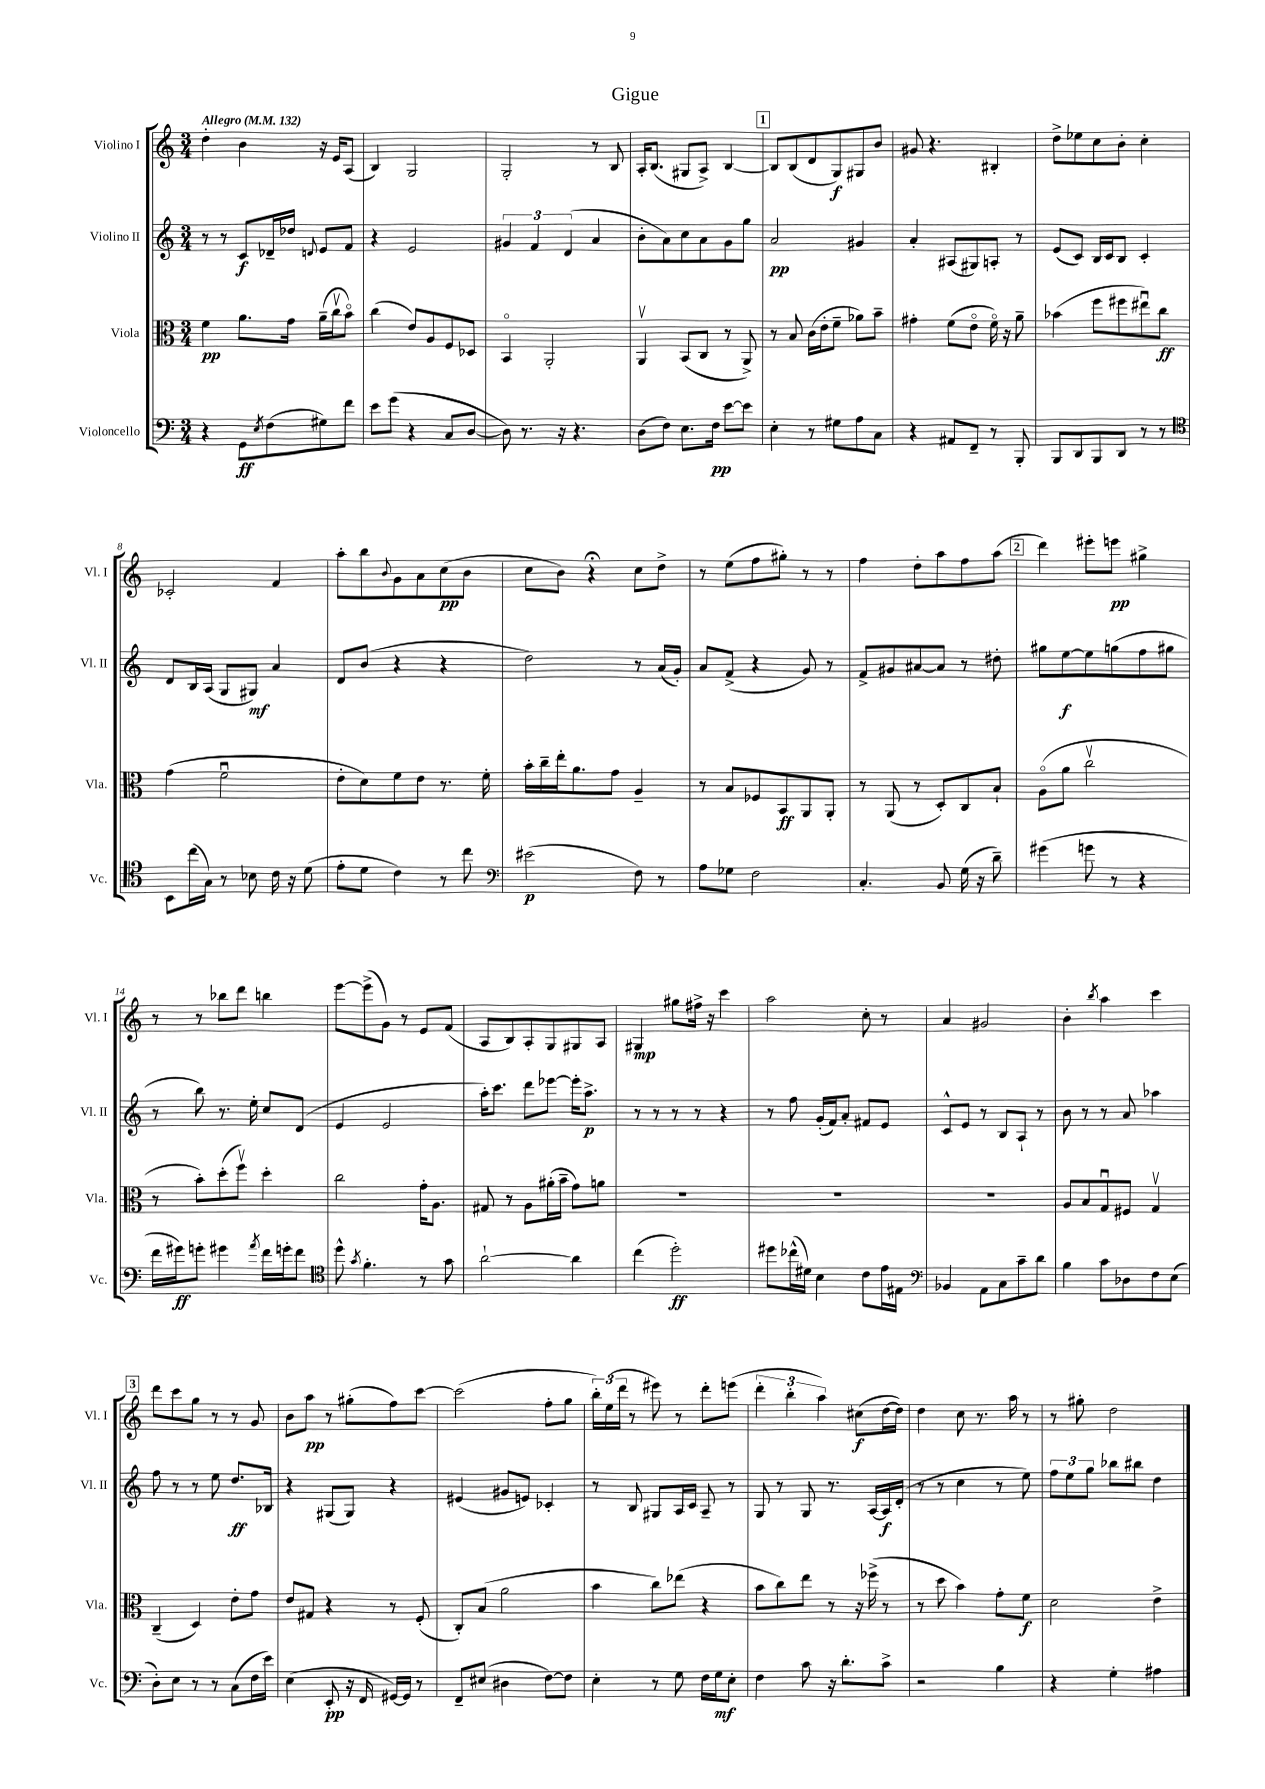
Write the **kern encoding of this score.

**kern	**dynam	**kern	**dynam	**kern	**dynam	**kern	**dynam
*part4	*part4	*part3	*part3	*part2	*part2	*part1	*part1
*staff4	*staff4	*staff3	*staff3	*staff2	*staff2	*staff1	*staff1
*I"Violoncello	*	*I"Viola	*	*I"Violino II	*	*I"Violino I	*
*I'Vc.	*	*I'Vla.	*	*I'Vl. II	*	*I'Vl. I	*
*clefF4	*	*clefC3	*	*clefG2	*	*clefG2	*
*k[]	*	*k[]	*	*k[]	*	*k[]	*
*M3/4	*	*M3/4	*	*M3/4	*	*M3/4	*
*MM132	*	*MM132	*	*MM132	*	*MM132	*
=1	=1	=1	=1	=1	=1	=1	=1
!	!	!	!	!	!	!LO:TX:a:B:t=Allegro	!
4r	.	4f\	pp	8r	.	4dd'\	.
.	.	.	.	8r	.	.	.
8GG\L	ff	8.a\L	.	8c/L	f	4b\	.
8qE/	.	.	.	.	.	.	.
(8F\	.	.	.	16d-X~/L	.	.	.
.	.	16g\Jk	.	16dd-X/JJ	.	.	.
.	.	.	.	8qqdn/	.	.	.
8G#X\)	.	(16a~\LL	.	8e/L	.	16r	.
.	.	16ccv\J	.	.	.	16e/KL	.
8f\J	.	8b\J)	.	8f/J	.	(8A/J	.
=2	=2	=2	=2	=2	=2	=2	=2
8e\L	.	(4cc\	.	4r	.	4B/)	.
(8g\J	.	.	.	.	.	.	.
4r	.	8e/L)	.	2e/	.	2G/	.
.	.	8A/	.	.	.	.	.
8C/L	.	8F/	.	.	.	.	.
[8D/J	.	8D-X/J	.	.	.	.	.
=3	=3	=3	=3	=3	=3	=3	=3
8D\])	.	4BB/	.	6g#X/	.	2G'/	.
8.r	.	.	.	.	.	.	.
.	.	.	.	6f/	.	.	.
.	.	2AA'/	.	.	.	.	.
16r	.	.	.	.	.	.	.
.	.	.	.	(6d/	.	.	.
4.r	.	.	.	.	.	.	.
.	.	.	.	4a/	.	8r	.
.	.	.	.	.	.	8B/	.
=4	=4	=4	=4	=4	=4	=4	=4
(8D\L	.	4AAv/	.	8b'\L	.	16A'/KL	.
.	.	.	.	.	.	(8.B/J	.
8F\J)	.	.	.	8a\)	.	.	.
8.E\L	.	(8BB/L	.	8cc\	.	8G#X/L	.
.	.	8C/J	.	8a\	.	8A^/J)	.
16F\Jk	pp	.	.	.	.	.	.
[8e\L	.	8r	.	8g\	.	[4B/	.
8e\J]	.	8AA^/)	.	8gg\J	.	.	.
!!LO:REH:place=s1:t=1
=5	=5	=5	=5	=5	=5	=5	=5
4E'\	.	8r	.	2a/	pp	8B/L]	.
.	.	8B/	.	.	.	(8B/	.
8r	.	(16c\LL	.	.	.	8d/	.
.	.	16e'\J	.	.	.	.	.
8G#X\L	.	8f~\J	.	.	.	8G/)	f
8A\	.	8a-X\L)	.	4g#X/	.	8G#X/	.
8C\J	.	8b~\J	.	.	.	8b/J	.
=6	=6	=6	=6	=6	=6	=6	=6
4r	.	4g#X'\	.	4a'/	.	8g#X/	.
.	.	.	.	.	.	4.r	.
8AA#X/L	.	(8f\L	.	(8A#X/L	.	.	.
8FF~/J	.	8e\J	.	8G#X/)	.	.	.
8r	.	16f\)	.	8An'/J	.	4B#X'/	.
.	.	16r	.	.	.	.	.
8BBB'/	.	8a~\	.	8r	.	.	.
=7	=7	=7	=7	=7	=7	=7	=7
8BBB/L	.	(4b-X\	.	(8e/L	.	8dd^\L	.
8DD/	.	.	.	8c/J)	.	8ee-X\	.
8BBB/	.	8ff\L	.	16B/LL	.	8cc\	.
.	.	.	.	16c/J	.	.	.
8DD/J	.	8ff#X\	.	8B/J	.	8b'\J	.
8r	.	8ee#Xu\)	.	4c'/	.	4cc'\	.
8r	.	8cc\J	ff	.	.	.	.
!!LO:LB:g=z
=8	=8	=8	=8	=8	=8	=8	=8
*clefC4	*	*	*	*	*	*	*
8BB\L	.	(4g\	.	8d/L	.	2c-X'/	.
(16cc\L	.	.	.	16B/L	.	.	.
16G\JJ)	.	.	.	(16A/JJ	.	.	.
8r	.	2fu\	.	8G/L	.	.	.
8B-X\	.	.	.	8G#X/J)	mf	.	.
16c\	.	.	.	4a/	.	4f/	.
16r	.	.	.	.	.	.	.
(8d\	.	.	.	.	.	.	.
=9	=9	=9	=9	=9	=9	=9	=9
8e'\L	.	8e'\L	.	8d/L	.	8aa'\L	.
8d\J	.	8d\)	.	(8b/J	.	8bb\	.
.	.	.	.	.	.	8qqb/	.
4c\)	.	8f\	.	4r	.	8g\	.
.	.	8e\J	.	.	.	8a\	.
8r	.	8.r	.	4r	.	(8cc\	pp
8cc\	.	.	.	.	.	8b\J	.
.	.	16f'\	.	.	.	.	.
=10	=10	=10	=10	=10	=10	=10	=10
*clefF4	*	*	*	*	*	*	*
(2e#X\	p	16b'\LL	.	2dd\)	.	8cc\L	.
.	.	16cc~\	.	.	.	.	.
.	.	16ee'\J	.	.	.	8b\J)	.
.	.	8.a\	.	.	.	.	.
.	.	.	.	.	.	4r;<	.
.	.	8g\J	.	.	.	.	.
8F\)	.	4A~/	.	8r	.	8cc\L	.
8r	.	.	.	(16a/LL	.	8dd^\J	.
.	.	.	.	16g'/JJ)	.	.	.
=11	=11	=11	=11	=11	=11	=11	=11
8A\L	.	8r	.	8a/L	.	8r	.
8G-X\J	.	8B/L	.	(8f^/J	.	(8ee\L	.
2F\	.	8F-X/	.	4r	.	8ff\	.
.	.	8BB/	ff	.	.	8gg#X'\J)	.
.	.	8AA/	.	8g/)	.	8r	.
.	.	8AA'/J	.	8r	.	8r	.
=12	=12	=12	=12	=12	=12	=12	=12
4.C'/	.	8r	.	8f^/L	.	4ff\	.
.	.	(8AA/	.	8g#X/	.	.	.
.	.	8r	.	[8a#X/	.	8dd'\L	.
8BB/	.	8D'/L)	.	8a#/J]	.	8aa\	.
(16G\	.	8C/	.	8r	.	8ff\	.
16r	.	.	.	.	.	.	.
8d~\)	.	8B`/J	.	8dd#X'\	.	(8aa\J	.
!!LO:REH:place=s1:t=2
=13	=13	=13	=13	=13	=13	=13	=13
(4g#X\	.	(8A\L	.	8gg#X\L	.	4ddd\)	.
.	.	8a\J	.	[8ee\	f	.	.
8gn\	.	2ccv\	.	8ee\]	.	8eee#X'\L	.
8r	.	.	.	(8ggn\	.	8eeen\J	pp
4r	.	.	.	8ff\	.	4gg#X^\	.
.	.	.	.	8gg#X\J	.	.	.
!!LO:LB:g=z
=14	=14	=14	=14	=14	=14	=14	=14
16f\LL	.	8r	.	8r	.	8r	.
16g#X\J)	ff	.	.	.	.	.	.
8gn'\J	.	8b'\L)	.	8bb\)	.	8r	.
4g#X\	.	(8dd'\	.	8.r	.	8bb-X\L	.
.	.	8ffv\J)	.	.	.	8ddd\J	.
.	.	.	.	16ee'\	.	.	.
8qa/	.	.	.	.	.	.	.
16f\LL	.	4dd'\	.	8cc/L	.	4bbn\	.
16gn'\J	.	.	.	.	.	.	.
8f\J	.	.	.	(8d/J	.	.	.
=15	=15	=15	=15	=15	=15	=15	=15
*clefC4	*	*	*	*	*	*	*
8dd^^\	.	2cc\	.	4e/	.	[8eee\L	.
8qg/	.	.	.	.	.	.	.
4.f'\	.	.	.	.	.	(8eee^\]	.
.	.	.	.	2e/	.	8g\J)	.
.	.	.	.	.	.	8r	.
8r	.	16g'\KL	.	.	.	8e/L	.
.	.	8.A\J	.	.	.	.	.
8g\	.	.	.	.	.	(8f/J	.
=16	=16	=16	=16	=16	=16	=16	=16
[2a`\	.	8G#X/	.	16aa'\KL)	.	8A/L	.
.	.	.	.	8.ccc\J	.	.	.
.	.	8r	.	.	.	8B/)	.
.	.	8A\L	.	8ddd\L	.	8A'/	.
.	.	(16a#X'\L	.	[8eee-X\J	.	8G/	.
.	.	16b~\JJ	.	.	.	.	.
4a\]	.	8g\L)	.	16eee-'\KL]	.	8G#X/	.
.	.	.	.	8.aa^\J	p	.	.
.	.	8an\J	.	.	.	8A/J	.
=17	=17	=17	=17	=17	=17	=17	=17
(4cc\	.	2.r	.	8r	.	4G#X/	mp
.	.	.	.	8r	.	.	.
2dd'\)	ff	.	.	8r	.	8gg#X\L	.
.	.	.	.	8r	.	16ff#X^\Jk	.
.	.	.	.	.	.	16r	.
.	.	.	.	4r	.	4ccc\	.
=18	=18	=18	=18	=18	=18	=18	=18
8dd#X\L	.	2.r	.	8r	.	2aa\	.
(16cc-X^^\L	.	.	.	8ff\	.	.	.
16d#X\JJ)	.	.	.	.	.	.	.
4B\	.	.	.	(16g'/LL	.	.	.
.	.	.	.	16f/J)	.	.	.
.	.	.	.	8a'/J	.	.	.
8c\L	.	.	.	8f#X/L	.	8cc'\	.
16e\L	.	.	.	8e/J	.	8r	.
16E#X\JJ	.	.	.	.	.	.	.
=19	=19	=19	=19	=19	=19	=19	=19
*clefF4	*	*	*	*	*	*	*
4BB-X/	.	2.r	.	8c^^/L	.	4a/	.
.	.	.	.	8e/J	.	.	.
8AA\L	.	.	.	8r	.	2g#X/	.
8C\	.	.	.	8B/L	.	.	.
8c~\	.	.	.	8A`/J	.	.	.
8d\J	.	.	.	8r	.	.	.
=20	=20	=20	=20	=20	=20	=20	=20
4B\	.	8A/L	.	8b\	.	4b'\	.
.	.	8B/	.	8r	.	.	.
.	.	.	.	.	.	8qbb/	.
8c\L	.	8Gu/	.	8r	.	4aa\	.
8D-X\	.	8F#X/J	.	8a/	.	.	.
8F\	.	4Gv/	.	4aa-X\	.	4ccc\	.
(8E\J	.	.	.	.	.	.	.
!!LO:LB:g=z
!!LO:REH:place=s1:t=3
=21	=21	=21	=21	=21	=21	=21	=21
8D'\L)	.	(4C~/	.	8ff\	.	8ddd\L	.
8E\J	.	.	.	8r	.	8ccc\	.
8r	.	4D/)	.	8r	.	8gg\J	.
8r	.	.	.	8ee\	.	8r	.
(8C\L	.	8e'\L	.	8.dd/L	ff	8r	.
16F\L	.	8g\J	.	.	.	8g/	.
16e\JJ)	.	.	.	16B-X/Jk	.	.	.
=22	=22	=22	=22	=22	=22	=22	=22
(4E\	.	8e/L	.	4r	.	8b\L	.
.	.	8G#X/J	.	.	.	8aa\J	pp
8EE'/	pp	4r	.	(8G#X/L	.	8r	.
16r	.	.	.	8G#/J)	.	(8gg#X'\L	.
16FF/	.	.	.	.	.	.	.
[16GG#X/LL)	.	8r	.	4r	.	8ff\)	.
16GG#/JJ]	.	.	.	.	.	.	.
8r	.	(8F'/	.	.	.	[8ccc\J	.
=23	=23	=23	=23	=23	=23	=23	=23
8FF~/L	.	8C'/L)	.	(4e#X/	.	(2ccc\]	.
(8E#X/J	.	(8B/J	.	.	.	.	.
4D#X\	.	2a\	.	8g#X/L	.	.	.
.	.	.	.	8en/J)	.	.	.
[8F\L)	.	.	.	4c-X'/	.	8ff'\L	.
8F\J]	.	.	.	.	.	8gg\J	.
=24	=24	=24	=24	=24	=24	=24	=24
4E'\	.	4b\	.	8r	.	24bb'\LL)	.
.	.	.	.	.	.	(24ee\	.
.	.	.	.	.	.	24ddd\JJ	.
.	.	.	.	8B/	.	8r	.
8r	.	8cc\L)	.	8G#X/L	.	8eee#X\)	.
8G\	.	(8ee-X\J	.	16A/L	.	8r	.
.	.	.	.	16c/JJ	.	.	.
16F\LL	.	4r	.	8A~/	.	8ddd'\L	.
16G\J	mf	.	.	.	.	.	.
8E'\J	.	.	.	8r	.	(8eeen\J	.
=25	=25	=25	=25	=25	=25	=25	=25
4F\	.	8b\L	.	8G/	.	6ddd'\	.
.	.	8cc\)	.	8r	.	.	.
.	.	.	.	.	.	6bb'\	.
8c\	.	8ee\J	.	8G/	.	.	.
.	.	.	.	.	.	6aa\)	.
16r	.	8r	.	8.r	.	.	.
8.d'\L	.	.	.	.	.	.	.
.	.	16r	.	.	.	(8cc#X\L	f
.	.	(16ff-X^\	.	[16A/LL	.	.	.
8c^\J	.	8r	.	16A/]	f	[16dd\L	.
.	.	.	.	(16d'/JJ	.	16dd\JJ])	.
=26	=26	=26	=26	=26	=26	=26	=26
2r	.	8r	.	8r	.	4dd\	.
.	.	8dd\	.	8r	.	.	.
.	.	4b\)	.	4cc\	.	8cc\	.
.	.	.	.	.	.	8.r	.
4B\	.	8g'\L	.	8r	.	.	.
.	.	.	.	.	.	16aa\	.
.	.	8f\J	f	8ee\)	.	8r	.
=27	=27	=27	=27	=27	=27	=27	=27
4r	.	2d\	.	12ff\L	.	8r	.
.	.	.	.	12ee\	.	.	.
.	.	.	.	.	.	8gg#X'\	.
.	.	.	.	12gg\J	.	.	.
4G'\	.	.	.	8bb-X\L	.	2dd\	.
.	.	.	.	8bb#X\J	.	.	.
4A#X\	.	4e^\	.	4dd\	.	.	.
==	==	==	==	==	==	==	==
*-	*-	*-	*-	*-	*-	*-	*-
